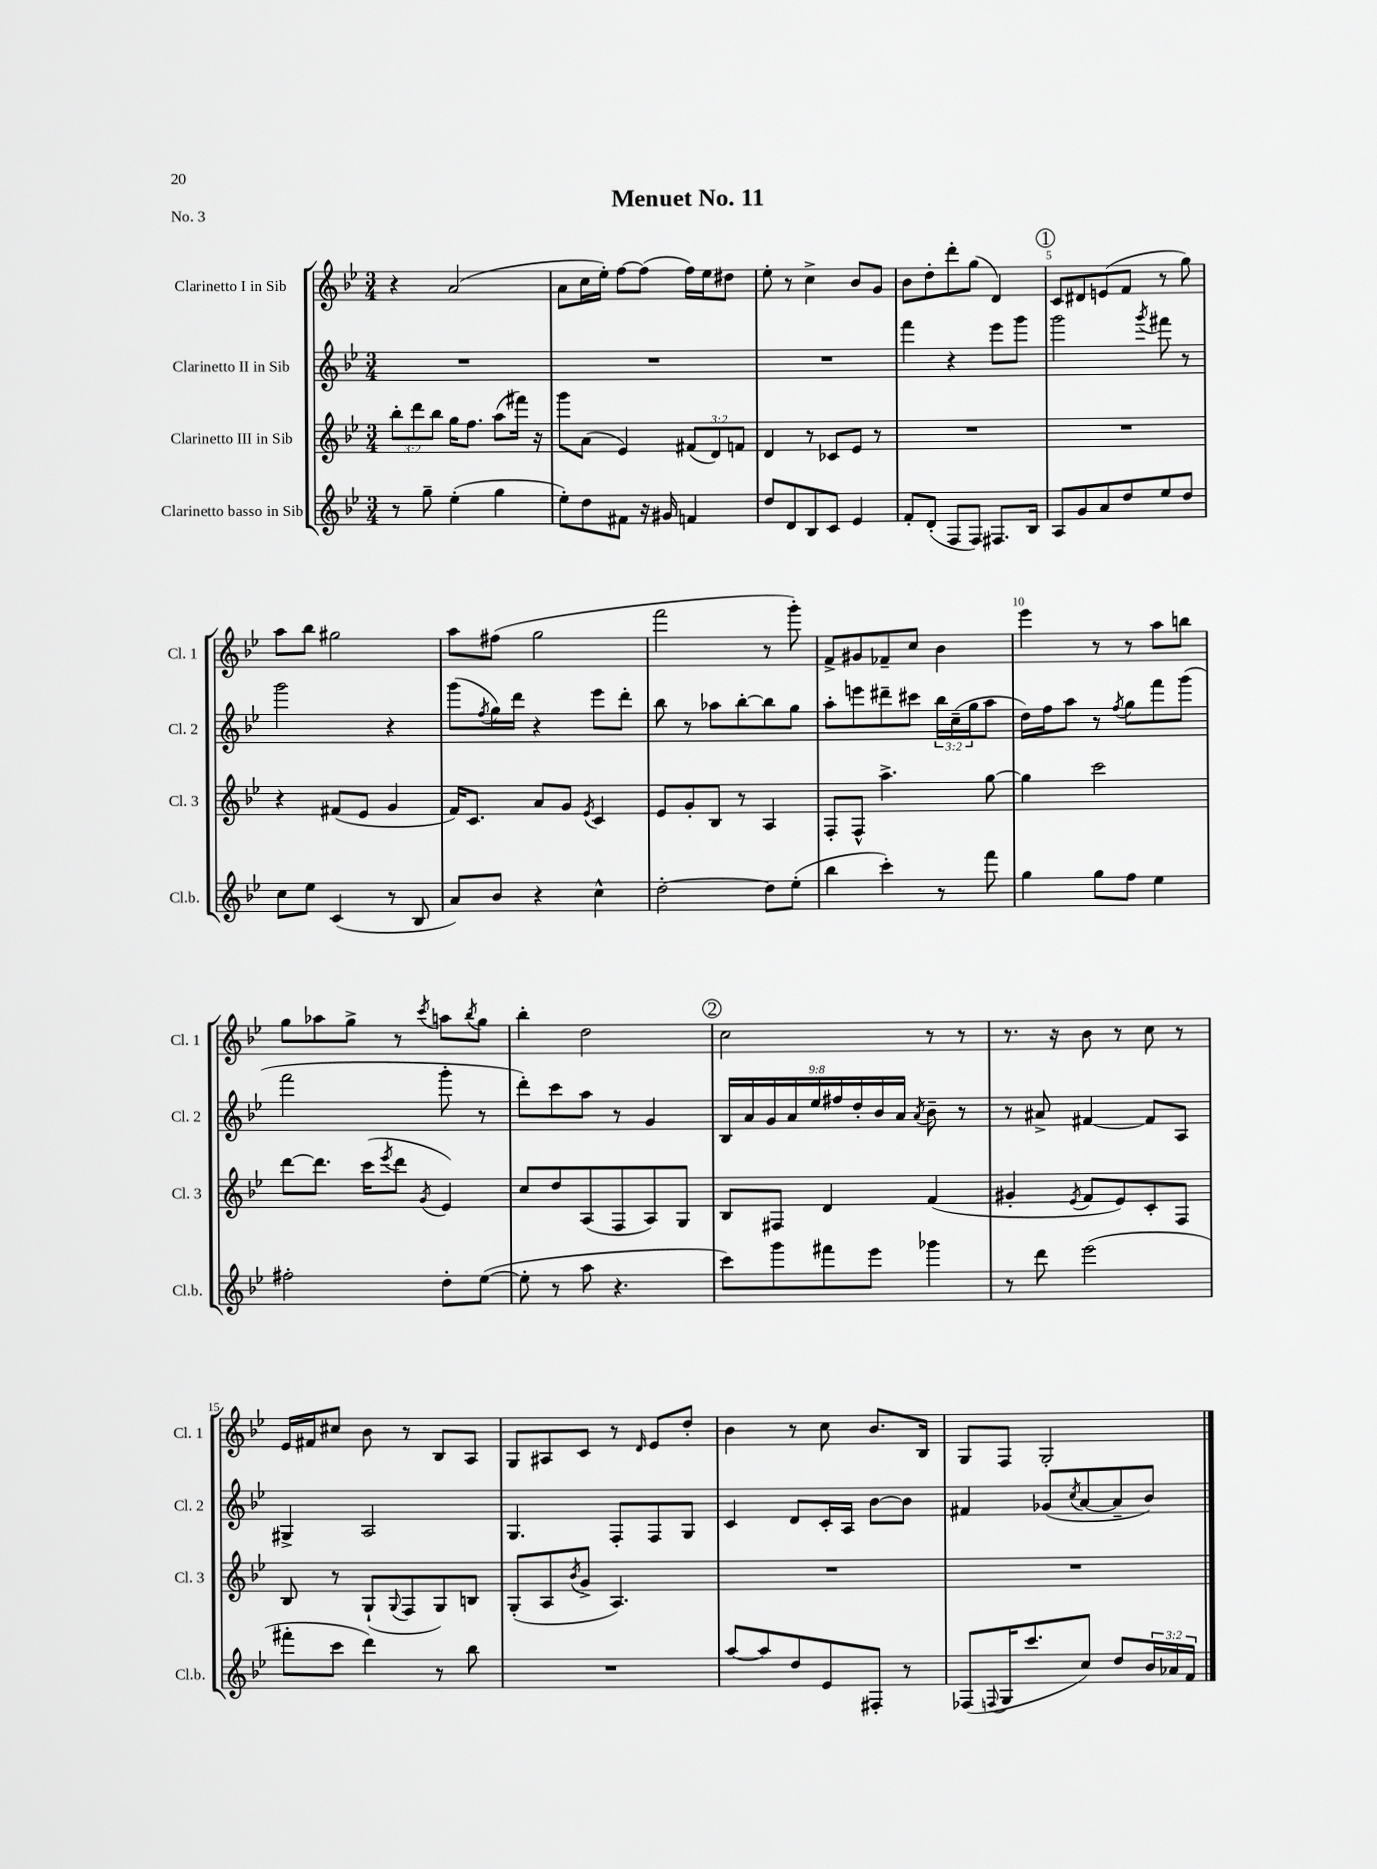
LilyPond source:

\header { title = "Menuet No. 11" piece = "No. 3" }
<<
\new StaffGroup <<
\new Staff = "s0" \with { instrumentName = "Clarinetto I in Sib" shortInstrumentName = "Cl. 1" } {
    \clef treble \key bes \major \numericTimeSignature \time 3/4
    r4 a'2( |
    a'8 c''16 ees''16-.) f''8~ f''8( f''16) ees''16 dis''8 |
    ees''8-. r8 c''4-> bes'8 g'8 |
    bes'8 d''8-. d'''8-. g''8( d'4) |
    \mark \markup { \circle "1" } c'8 dis'8 e'8( f'8 r8 g''8) |
    a''8 bes''8 gis''2 |
    a''8 fis''8( g''2 |
    f'''2 r8 g'''8-.) |
    f'8-> gis'8 fes'8-- c''8 bes'4 |
    ees'''4 r8 r8 a''8 b''8 |
    g''8 aes''8 g''8-> r8 \acciaccatura { c'''8 } a''8 \acciaccatura { bes''8 } g''8 |
    bes''4-. d''2 |
    \mark \markup { \circle "2" } c''2 r8 r8 |
    r8. r16 bes'8 r8 c''8 r8 |
    ees'16 fis'16 cis''8 bes'8 r8 bes8 a8 |
    g8 ais8 c'8 r8 \grace { d'16 } ees'8 d''8-. |
    bes'4 r8 c''8 bes'8. bes16 |
    g8 f8 g2-. \bar "|." |
}
\new Staff = "s1" \with { instrumentName = "Clarinetto II in Sib" shortInstrumentName = "Cl. 2" } {
    \clef treble \key bes \major \numericTimeSignature \time 3/4 \override Staff.TupletNumber.text = #tuplet-number::calc-fraction-text
    R2. |
    R2. |
    R2. |
    f'''4 r4 ees'''8 g'''8 |
    \mark \markup { \circle "1" } g'''2 \acciaccatura { g'''8 } fis'''8 r8 |
    g'''2 r4 |
    g'''8( \acciaccatura { f''8 } g''16) d'''16 r4 ees'''8 d'''8-. |
    bes''8 r8 aes''8 bes''8~-. bes''8 g''8 |
    a''8-. e'''8 dis'''8-- cis'''8 \tuplet 3/2 { bes''16 c''16--( g''16 } a''8 |
    d''16) f''16 a''8 r8 \acciaccatura { f''8 } g''8 f'''8 g'''8( |
    f'''2 g'''8-. r8 |
    d'''8-.) c'''8 a''8 r8 g'4 |
    \mark \markup { \circle "2" } \tuplet 9/8 { bes16 a'16 g'16 a'16 ees''16 fis''16 d''16-. bes'16 a'16 } \acciaccatura { a'8 } bes'8-- r8 |
    r8 ais'8-> fis'4~ fis'8 a8 |
    gis4-> a2 |
    g4. f8-. f8 g8 |
    c'4 d'8 c'16-. a16 bes'8~ bes'8 |
    fis'4 ges'8( \acciaccatura { c''8 } a'8~ a'8-- bes'8) \bar "|." |
}
\new Staff = "s2" \with { instrumentName = "Clarinetto III in Sib" shortInstrumentName = "Cl. 3" } {
    \clef treble \key bes \major \numericTimeSignature \time 3/4 \override Staff.TupletNumber.text = #tuplet-number::calc-fraction-text
    \tuplet 3/2 { bes''8-. d'''8 bes''8 } g''16 f''8. a''8( fis'''16) r16 |
    g'''8 a'8( ees'4) \tuplet 3/2 { fis'8( d'8) f'8 } |
    d'4 r8 ces'8 ees'8 r8 |
    R2. |
    \mark \markup { \circle "1" } R2. |
    r4 fis'8( ees'8 g'4 |
    f'16) c'8. a'8 g'8 \acciaccatura { ees'8 } c'4 |
    ees'8 g'8-. bes8 r8 a4 |
    f8-. f8-^ a''4.-> g''8~ |
    g''4 c'''2 |
    d'''8~ d'''8. c'''16( \acciaccatura { ees'''8 } d'''8 \acciaccatura { g'8 } ees'4) |
    c''8 d''8 a8( f8 a8) g8 |
    \mark \markup { \circle "2" } bes8 fis8 d'4 f'4( |
    gis'4-. \acciaccatura { ees'8 } f'8 ees'8) c'8-. f8 |
    bes8 r8 g8-!( \appoggiatura { g8 } f8 g8) b8 |
    g8-.( a8 \acciaccatura { bes'8 } g'8-> a4.) |
    R2. |
    R2. \bar "|." |
}
\new Staff = "s3" \with { instrumentName = "Clarinetto basso in Sib" shortInstrumentName = "Cl.b." } {
    \clef treble \key bes \major \numericTimeSignature \time 3/4 \override Staff.TupletNumber.text = #tuplet-number::calc-fraction-text
    r8 g''8-- ees''4-.( g''4 |
    ees''8-.) d''8 fis'8 r16 gis'16 f'4 |
    d''8 d'8 bes8 c'8 ees'4 |
    f'8-. d'8-.( f8 f8) fis8. bes16 |
    \mark \markup { \circle "1" } a8 g'8 a'8 d''8 ees''8 d''8 |
    c''8 ees''8 c'4( r8 bes8 |
    a'8) bes'8 r4 c''4-^ |
    d''2~-. d''8 ees''8-.( |
    bes''4 c'''4-.) r8 f'''8 |
    g''4 g''8 f''8 ees''4 |
    fis''2-. d''8-. ees''8~( |
    ees''8-. r8 a''8 r4. |
    \mark \markup { \circle "2" } c'''8) g'''8 fis'''8 ees'''8 ges'''4 |
    r8 d'''8 ees'''2( |
    fis'''8-. c'''8 d'''4) r8 bes''8 |
    R2. |
    a''8~ a''8 d''8 ees'8 fis8-. r8 |
    fes8( \appoggiatura { f8 } g16 c'''8. c''8) d''8 \tuplet 3/2 { bes'16 aes'16 f'16 } \bar "|." |
}
>>
>>
\layout { \context { \Score \override BarNumber.break-visibility = ##(#f #t #t) barNumberVisibility = #(every-nth-bar-number-visible 5) } }
